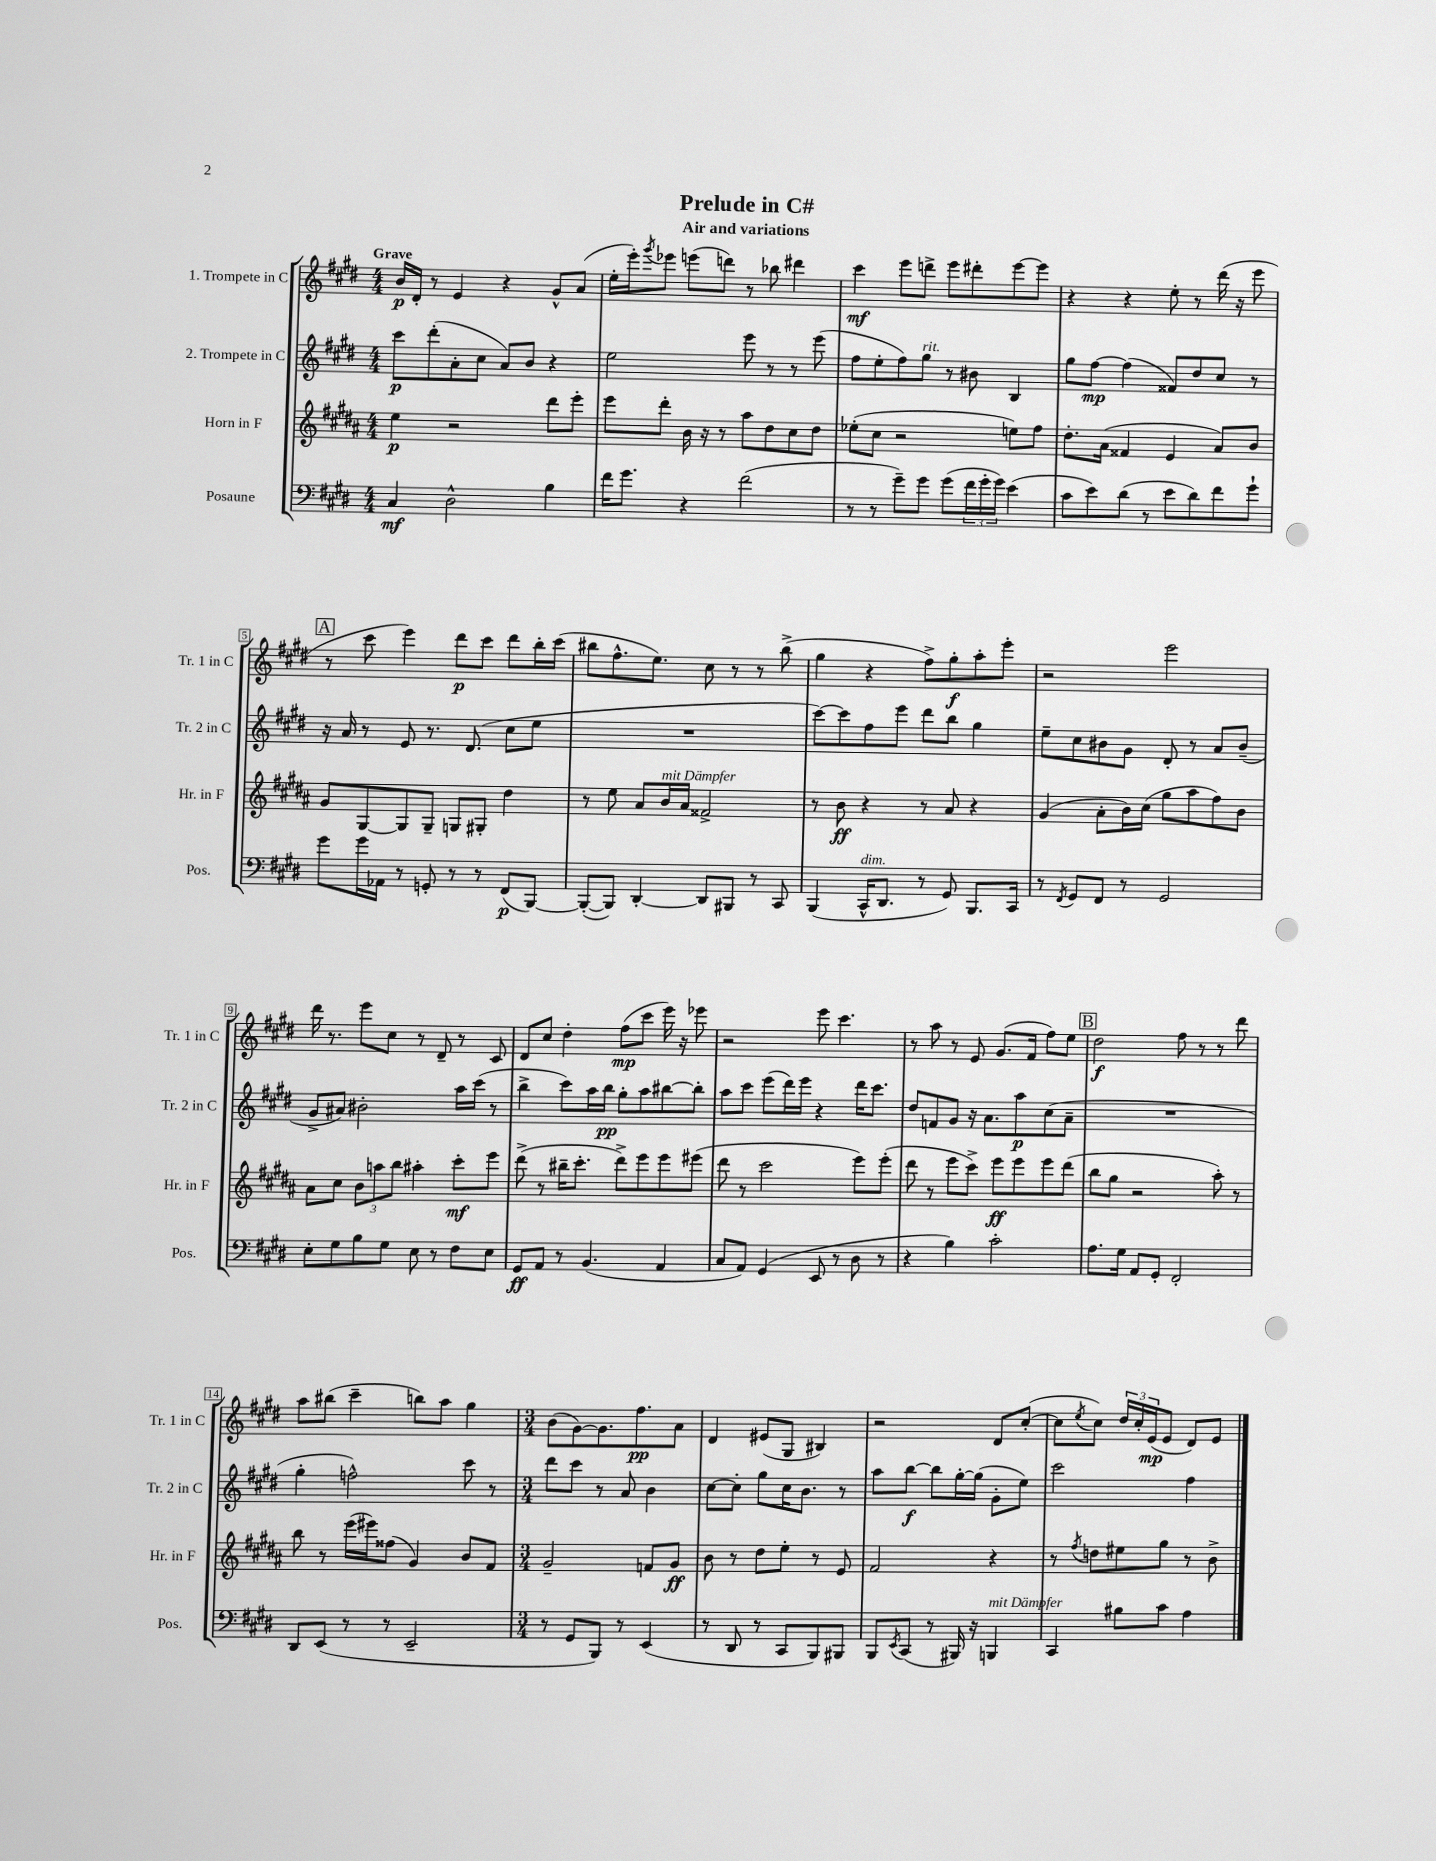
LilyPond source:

\header { title = "Prelude in C#" subtitle = "Air and variations" }
<<
\new StaffGroup <<
\new Staff = "s0" \with { instrumentName = "1. Trompete in C" shortInstrumentName = "Tr. 1 in C" } {
    \clef treble \key e \major \numericTimeSignature \time 4/4 \tempo "Grave"
    b'16\p dis'16-. r8 e'4 r4 gis'8-^ a'8( |
    e''16-. e'''16-.) \acciaccatura { gis'''8 } ees'''8 e'''8( d'''8) r8 bes''8 dis'''4 |
    cis'''4\mf e'''8 d'''8-> e'''8 dis'''8-. e'''8~ e'''8 |
    r4 r4 e''8-. r8 dis'''16( r16 e'''8 |
    \mark \markup { \box "A" } r8 cis'''8 e'''4) dis'''8\p cis'''8 dis'''8 b''16-. cis'''16( |
    bis''8 fis''8.-^ e''8.) cis''8 r8 r8 bis''8->( |
    gis''4 r4 fis''8->) gis''8-.\f a''8-. e'''8-. |
    r2 e'''2 |
    dis'''16 r8. e'''8 cis''8 r8 dis'8-- r8 cis'8 |
    dis'8 cis''8 dis''4-. fis''8\mp( cis'''8 e'''16) r16 ees'''8 |
    r2 e'''8 cis'''4. |
    r8 a''8 r8 e'8 gis'8.( fis'16 fis''8) e''8 |
    \mark \markup { \box "B" } dis''2\f fis''8 r8 r8 dis'''8 |
    a''8 bis''8( cis'''4-- b''8) a''8 gis''4 |
    \numericTimeSignature \time 3/4 b'8( gis'8~) gis'8. fis''8.\pp a'8 |
    dis'4 eis'8( gis8 bis4) |
    r2 dis'8 cis''8~-.( |
    cis''8 \acciaccatura { e''8 } cis''8) \tuplet 3/2 { dis''16 cis''16-. e'16\mp( } e'8 dis'8) e'8 \bar "|." |
}
\new Staff = "s1" \with { instrumentName = "2. Trompete in C" shortInstrumentName = "Tr. 2 in C" } {
    \clef treble \key e \major \numericTimeSignature \time 4/4
    cis'''8\p dis'''8-.( a'8-. cis''8 a'8) b'8 r4 |
    e''2 e'''8 r8 r8 e'''8( |
    fis''8 e''8-. fis''8) gis''8^\markup { \italic "rit." } r8 bis'8 b4 |
    gis''8 fis''8~\mp fis''4( fisis'8) dis''8 cis''8 r8 |
    \mark \markup { \box "A" } r16 a'16 r8 e'8 r8. dis'8.( cis''8 e''8 |
    R1 |
    cis'''8~) cis'''8 fis''8 e'''8 dis'''8 b''8 gis''4 |
    e''8-- cis''8 bis'8 gis'8 dis'8-. r8 a'8 bis'8--( |
    gis'8-> ais'8) bis'2-. a''16 cis'''16( r8 |
    b''4-> cis'''8) a''16 b''16\pp gis''8-. a''8 bis''8~ bis''8-. |
    a''8 cis'''8 e'''8( dis'''16) e'''16 r4 dis'''16 cis'''8. |
    dis''8 f'8 gis'8 r16 a'8. a''8\p cis''8( a'8-- |
    \mark \markup { \box "B" } R1 |
    gis''4-. f''2-^) cis'''8 r8 |
    \numericTimeSignature \time 3/4 dis'''8 cis'''8 r8 a'8 b'4 |
    cis''8~ cis''8-. gis''8 cis''16 b'8. r8 |
    a''8 b''8~\f b''8 gis''16~-. gis''16( gis'8-. e''8) |
    cis'''2 fis''4 \bar "|." |
}
\new Staff = "s2" \with { instrumentName = "Horn in F" shortInstrumentName = "Hr. in F" } {
    \clef treble \key b \major \numericTimeSignature \time 4/4
    e''4\p r2 dis'''8 e'''8-. |
    e'''8 dis'''8-. b'16 r16 r8 ais''8 dis''8 cis''8 dis''8 |
    ees''8-.( cis''8 r2 e''8) fis''8 |
    dis''8.-. ais'16( fisis'4 e'4 ais'8) b'8 |
    \mark \markup { \box "A" } gis'8 gis8~ gis8 gis8-- g8 gis8-. dis''4 |
    r8 e''8 ais'8 b'16^\markup { \italic "mit Dämpfer" } ais'16 fisis'2-> |
    r8 b'8\ff r4 r8 ais'8 r4 |
    gis'4( ais'8-. b'16) cis''16( gis''8 ais''8 fis''8) b'8 |
    ais'8 cis''8 \tuplet 3/2 { b'8 a''8 b''8 } ais''4-. cis'''8-.\mf e'''8 |
    dis'''8->( r8 bis''16-- cis'''8.-. dis'''8->) e'''8 e'''8 eis'''8( |
    dis'''8 r8 cis'''2 e'''8) e'''8-.( |
    dis'''8 r8 e'''8 cis'''8->) e'''8\ff e'''8 e'''8 dis'''8( |
    \mark \markup { \box "B" } b''8 gis''8 r2 ais''8-.) r8 |
    b''8 r8 e'''16( eis'''16) fisis''8( gis'4) b'8 fis'8 |
    \numericTimeSignature \time 3/4 gis'2-- f'8 gis'8\ff |
    b'8 r8 dis''8 e''8-. r8 e'8 |
    fis'2 r4 |
    r8 \acciaccatura { fis''8 } d''8 eis''8 gis''8 r8 b'8-> \bar "|." |
}
\new Staff = "s3" \with { instrumentName = "Posaune" shortInstrumentName = "Pos." } {
    \clef bass \key e \major \numericTimeSignature \time 4/4
    cis4\mf dis2-^ b4 |
    fis'16 gis'8. r4 fis'2( |
    r8 r8 gis'8--) gis'8 gis'8( \tuplet 3/2 { fis'16 gis'16-. gis'16) } e'4( |
    cis'8 e'8) dis'8( r8 e'8 dis'8) fis'8 gis'8-! |
    \mark \markup { \box "A" } gis'8 gis'16 aes,16 r8 g,8-. r8 r8 fis,8\p( b,,8~) |
    b,,8~-.( b,,8) dis,4~-. dis,8 bis,,8 r8 cis,8 |
    b,,4( cis,16-^^\markup { \italic "dim." } dis,8. r8 gis,8) b,,8. cis,16 |
    r8 \acciaccatura { fis,8 } gis,8 fis,8 r8 gis,2 |
    e8-. gis8 b8 gis8 e8 r8 fis8 e8 |
    gis,8\ff a,8 r8 b,4.( a,4 |
    cis8 a,8) gis,4( e,8 r8 dis8 r8 |
    r4 b4) cis'2-. |
    \mark \markup { \box "B" } a8. gis16 a,8 gis,8-. fis,2-. |
    dis,8 e,8( r8 r8 e,2-- |
    \numericTimeSignature \time 3/4 r8 gis,8 b,,8) r8 e,4( |
    r8 dis,8 r8 cis,8 b,,8) bis,,8 |
    b,,8 \acciaccatura { e,8 } cis,8( r8 bis,,16) r16 b,,4^\markup { \italic "mit Dämpfer" } |
    cis,4 bis8 cis'8 a4 \bar "|." |
}
>>
>>
\layout { \context { \Score \override BarNumber.stencil = #(make-stencil-boxer 0.1 0.3 ly:text-interface::print) } }
